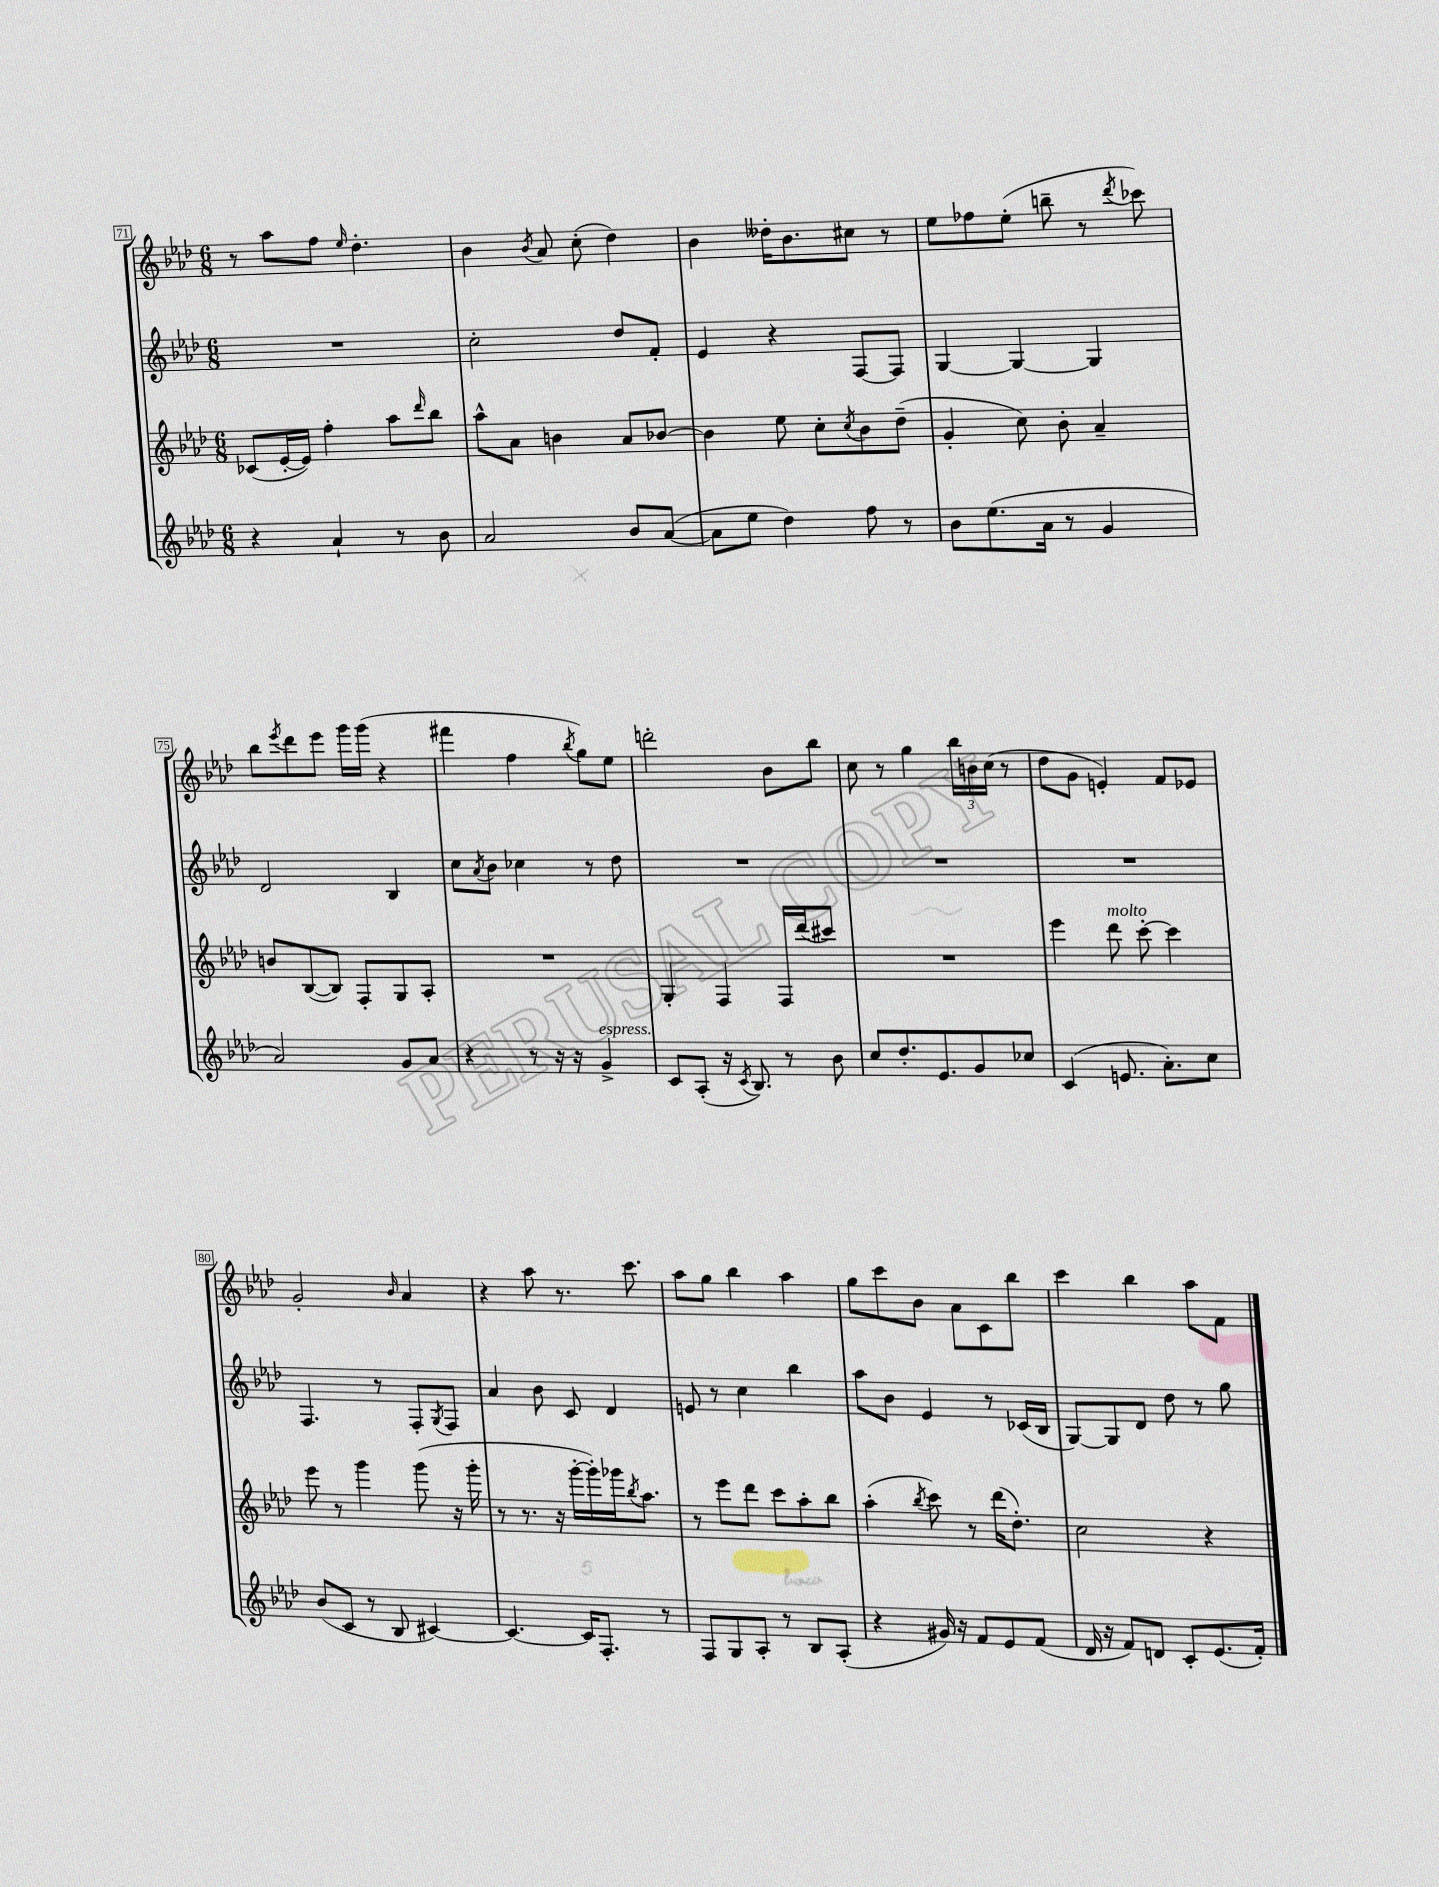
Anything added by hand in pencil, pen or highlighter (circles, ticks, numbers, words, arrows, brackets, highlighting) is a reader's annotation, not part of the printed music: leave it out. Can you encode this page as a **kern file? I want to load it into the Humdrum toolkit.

**kern	**kern	**kern	**kern
*staff4	*staff3	*staff2	*staff1
*clefG2	*clefG2	*clefG2	*clefG2
*k[b-e-a-d-]	*k[b-e-a-d-]	*k[b-e-a-d-]	*k[b-e-a-d-]
*M6/8	*M6/8	*M6/8	*M6/8
4r	(8c-/L	2.r	8r
.	[16e-'/L	.	8aa-\L
.	16e-/]JJ)	.	.
4a-`/	4ff'\	.	8ff\J
.	.	.	16qqee-/
.	.	.	4.dd-'\
8r	8aa-\L	.	.
.	16qqddd-/	.	.
8b-\	8bb-\J	.	.
=	=	=	=
2a-/	8aa-^^\L	2cc'\	4b-\
.	8a-\J	.	.
.	.	.	8qb-/
.	4b\	.	8a-/
.	.	.	(8cc'\
8b-/L	8a-/L	8dd-/L	4dd-\)
([8a-/J	[8b-/J	8f'/J	.
=	=	=	=
8a-\]L	4b-\]	4e-/	4b-\
8ee-\J	.	.	.
4dd-\)	8ee-\	4r	16dd--'\LK
.	.	.	8.b-\
.	8cc'\L	.	.
.	8qcc/	.	.
8ff\	8b-\	[8F/L	8cc#\J
8r	(8dd-~\J	8F/]J	8r
=	=	=	=
8b-\L	4g'/	[4G/	8ee-\L
(8.ee-\	.	.	8ff-\
.	8cc\)	4G/_	(8ee-'\J
16a-\Jk	.	.	.
8r	8b-'\	.	8bb~\
4g/	4a-~/	4G/]	8r
.	.	.	8qddd-/
.	.	.	8ccc-\)
=	=	=	=
2a-/)	8b/L	2d-/	8bb-\L
.	.	.	8qeee-/
.	([8B-/	.	8ddd-\
.	8B-/]J)	.	8eee-\J
.	8F'/L	.	16ggg\LL
.	.	.	(16ggg\JJ
8g/L	8G/	4B-/	4r
8a-/J	8A-'/J	.	.
=	=	=	=
4r	2.r	8cc\L	4fff#\
.	.	8qa-/	.
.	.	8b-\J	.
8r	.	4cc-\	4ff\
16r	.	.	.
16r	.	.	.
.	.	.	8qbb-/
4g^/	.	8r	8gg\L)
.	.	8dd-\	8ee-\J
=	=	=	=
8c/L	4G'/	2.r	2ddd'\
(8A-'/J	.	.	.
16r	4F/	.	.
8qc/	.	.	.
8.B-/)	.	.	.
8r	16F/LL	.	8b-\L
.	(16ddd-/J	.	.
8b-\	8ccc#/J)	.	8bb-\J
=	=	=	=
8cc/L	2.r	2.r	8cc\
8.dd-'/	.	.	8r
.	.	.	4gg\
8.e-/	.	.	.
8g/	.	.	24bb-\LL
.	.	.	24b\
.	.	.	(24cc\JJ
8cc-/J	.	.	8r
=	=	=	=
(4c/	4eee-\	2.r	8dd-\L
.	.	.	8g\J
8.e/	8ddd-\	.	4e'/)
.	[8ccc'\	.	.
8.a-'\L)	.	.	.
.	4ccc\]	.	8f/L
8cc\J	.	.	8e-/J
=	=	=	=
(8b-/L	8eee-\	4.F/	2g'/
8c/J	8r	.	.
8r	4ggg\	.	.
8B-/	.	8r	.
.	.	.	16qqb-/
[4c#/)	(8ggg\	8F'/L	4a-/
.	.	8qG/	.
.	16r	8F/J	.
.	16ggg'\	.	.
=	=	=	=
4.c#/_	8r	4a-/	4r
.	8.r	.	.
.	.	8b-\	8aa-\
.	16r	.	.
16c#/]LK	[16ggg'\LL	8c/	8.r
8.F'/J	16ggg'\])	.	.
.	16ggg-\J	4d-/	.
.	8qbb-/	.	.
.	8.aa-\J	.	8.ccc\
8r	.	.	.
=	=	=	=
8F/L	8r	8e/	8aa-\L
8G/	8eee-\L	8r	8gg\J
8A-'/J	8ddd-\J	4cc\	4bb-\
8r	8ccc\L	.	.
8B-/L	8aa-'\	4bb-\	4aa-\
(8A-'/J	8bb-\J	.	.
=	=	=	=
4r	(4aa-'\	8aa-\L	8gg\L
.	.	8b-\J	8ccc\
.	8qbb-/	.	.
16g#/)	8ccc\)	4e-/	8b-\J
16r	.	.	.
8f/L	8r	.	8a-\L
8e-/	(16ddd-\LK	8r	8c\
.	8.dd-'\J)	.	.
(8f/J	.	(16c-/LL	8bb-\J
.	.	16B-/JJ	.
=	=	=	=
16d-/	2cc\	[8G/L)	4ccc\
16r	.	.	.
8f/L)	.	8G/]	.
8d/J	.	8d-/J	4bb-\
8c'/L	.	8dd-\	.
(8.e-/	4r	8r	8aa-\L
.	.	8gg\	8f\J
16f'/Jk)	.	.	.
==	==	==	==
*-	*-	*-	*-
